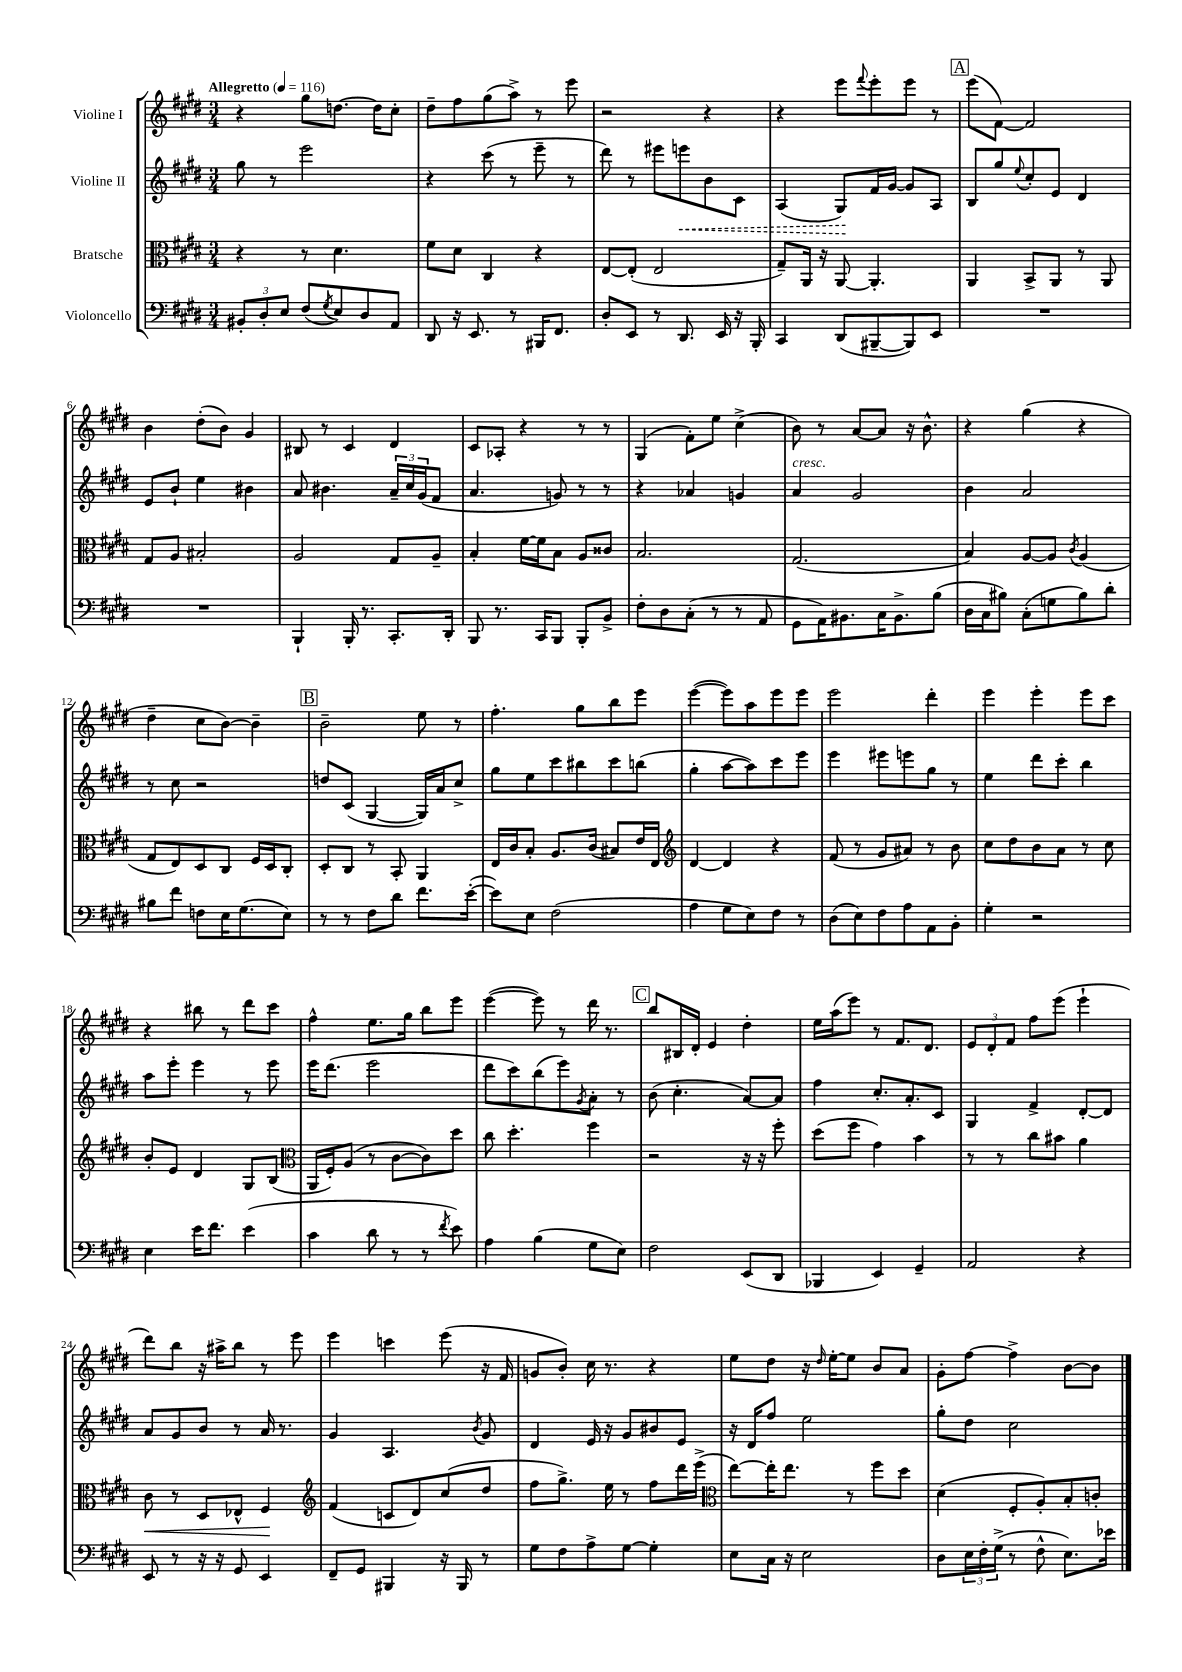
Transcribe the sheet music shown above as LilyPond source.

<<
\new StaffGroup <<
\new Staff = "s0" \with { instrumentName = "Violine I" } {
    \clef treble \key e \major \numericTimeSignature \time 3/4 \tempo "Allegretto" 4 = 116
    r4 gis''8 d''8.~ d''16 cis''8-. |
    dis''8-- fis''8 gis''8( a''8->) r8 e'''8 |
    r2 r4 |
    r4 e'''8 \appoggiatura { fis'''8 } e'''8-. e'''8 r8 |
    \mark \markup { \box "A" } e'''8( fis'8~) fis'2 |
    b'4 dis''8-.( b'8) gis'4 |
    bis8 r8 cis'4 dis'4 |
    cis'8 aes8-. r4 r8 r8 |
    gis4( fis'8-.) e''8 cis''4->( |
    b'8) r8 a'8~ a'8 r16 b'8.-^ |
    r4 gis''4( r4 |
    dis''4-- cis''8 b'8~) b'4-- |
    \mark \markup { \box "B" } b'2-- e''8 r8 |
    fis''4.-. gis''8 b''8 e'''8 |
    e'''4~( e'''8) a''8 e'''8 e'''8 |
    e'''2 dis'''4-. |
    e'''4 e'''4-. e'''8 cis'''8 |
    r4 bis''8 r8 dis'''8 cis'''8 |
    fis''4-^ e''8. gis''16 b''8 e'''8 |
    e'''4~( e'''8) r8 dis'''16 r8. |
    \mark \markup { \box "C" } b''8 bis16 dis'16-. e'4 dis''4-. |
    e''16 a''16( e'''8) r8 fis'8. dis'8. |
    \tuplet 3/2 { e'8 dis'8-. fis'8 } fis''8 e'''8( e'''4-! |
    dis'''8) b''8 r16 ais''16-> b''8 r8 e'''8 |
    e'''4 c'''4 e'''8( r16 fis'16 |
    g'8 b'8-.) cis''16 r8. r4 |
    e''8 dis''8 r16 \grace { dis''16 } e''16~-. e''8 b'8 a'8 |
    gis'8-. fis''8~ fis''4-> b'8~ b'8 \bar "|." |
}
\new Staff = "s1" \with { instrumentName = "Violine II" } {
    \clef treble \key e \major \numericTimeSignature \time 3/4
    gis''8 r8 e'''2 |
    r4 cis'''8( r8 e'''8-- r8 |
    dis'''8) r8 eis'''8 \once \override Hairpin.style = #'dashed-line e'''8\< b'8 cis'8 |
    a4( gis8\!) fis'16 gis'16~ gis'8 a8 |
    \mark \markup { \box "A" } b8 gis''8 \appoggiatura { e''8 } cis''8-. e'8 dis'4 |
    e'8 b'8-! e''4 bis'4 |
    a'8 bis'4. \tuplet 3/2 { a'16-- cis''16 gis'16( } fis'8 |
    a'4. g'8) r8 r8 |
    r4 aes'4 g'4 |
    a'4^\markup { \italic "cresc." } gis'2 |
    b'4 a'2 |
    r8 cis''8 r2 |
    \mark \markup { \box "B" } d''8 cis'8( gis4~ gis16) a'16 cis''8-> |
    gis''8 e''8 cis'''8 bis''8 cis'''8 b''8( |
    gis''4-. a''8~ a''8) cis'''8 e'''8 |
    e'''4 eis'''8 e'''8 gis''8 r8 |
    e''4 dis'''8 cis'''8-. b''4 |
    a''8 e'''8-. e'''4 r8 e'''8 |
    e'''16 dis'''8.( e'''2 |
    dis'''8 cis'''8) b''8( e'''8) \acciaccatura { gis'8 } a'8-. r8 |
    \mark \markup { \box "C" } b'8( cis''4.-. a'8~) a'8 |
    fis''4 cis''8.-. a'8.-. cis'8 |
    gis4 fis'4-> dis'8~-. dis'8 |
    a'8 gis'8 b'8 r8 a'16 r8. |
    gis'4 a4. \acciaccatura { b'8 } gis'8 |
    dis'4 e'16 r16 gis'8 bis'8 e'8 |
    r16 dis'16 fis''8 e''2 |
    gis''8-. dis''8 cis''2 \bar "|." |
}
\new Staff = "s2" \with { instrumentName = "Bratsche" } {
    \clef alto \key e \major \numericTimeSignature \time 3/4
    r4 r8 dis'4. |
    fis'8 dis'8 cis4 r4 |
    e8~ e8-.( e2 |
    gis8--) a,16 r16 a,8~ a,4.-. |
    \mark \markup { \box "A" } a,4 b,8-> a,8 r8 a,8 |
    gis8 a8 bis2-. |
    a2 gis8 a8-- |
    b4-. fis'16~ fis'16 b8 a8 cisis'8 |
    b2. |
    gis2.( |
    b4) a8~ a8 \acciaccatura { cis'8 } a4( |
    gis8 e8) dis8 cis8 fis16 dis16 cis8-. |
    \mark \markup { \box "B" } dis8-. cis8 r8 b,8-. a,4 |
    e16 cis'16 b8-. a8. cis'16( bis8) e'16 e16 |
    \clef treble dis'4~ dis'4 r4 |
    fis'8( r8 gis'8 ais'8) r8 b'8 |
    cis''8 dis''8 b'8 a'8 r8 cis''8 |
    b'8-. e'8 dis'4 gis8 b8( |
    \clef alto a,16 fis16-.) a8( r8 cis'8~ cis'8) dis''8 |
    cis''8 dis''4.-. fis''4 |
    \mark \markup { \box "C" } r2 r16 r16 fis''8-. |
    dis''8( fis''8 gis'4) b'4 |
    r8 r8 cis''8 bis'8 a'4 |
    cis'8\< r8 dis8 ees8-^ fis4\! |
    \clef treble fis'4( c'8 dis'8) cis''8( dis''8 |
    fis''8 gis''8.->) e''16 r8 fis''8 dis'''16 e'''16->( |
    \clef alto e''8~) e''16-. e''8. r8 fis''8 dis''8 |
    dis'4( fis8-. a8-.) b8-. c'8-. \bar "|." |
}
\new Staff = "s3" \with { instrumentName = "Violoncello" } {
    \clef bass \key e \major \numericTimeSignature \time 3/4
    \tuplet 3/2 { bis,8-. dis8-. e8 } fis8( \acciaccatura { gis8 } e8) dis8 a,8 |
    dis,8 r16 e,8. r8 bis,,16 fis,8. |
    dis8-. e,8 r8 dis,8. e,16 r16 b,,16-. |
    cis,4 dis,8( bis,,8~-- bis,,8) e,8 |
    \mark \markup { \box "A" } R2. |
    R2. |
    b,,4-! b,,16-. r8. cis,8.-. dis,16-. |
    b,,8 r8. cis,16 b,,8 b,,8-. b,8-> |
    fis8-. dis8 cis8-.( r8 r8 a,8 |
    gis,8 a,16) bis,8. cis16 bis,8.-> b8( |
    dis16 cis16 bis8) cis8-.( g8 bis8) dis'8-. |
    bis8 fis'8 f8 e16 gis8.( e8) |
    \mark \markup { \box "B" } r8 r8 fis8 dis'8 fis'8. e'16~-.( |
    e'8) e8 fis2( |
    a4 gis8 e8) fis8 r8 |
    dis8( e8) fis8 a8 a,8 b,8-. |
    gis4-. r2 |
    e4 e'16 fis'8. e'4( |
    cis'4 dis'8 r8 r8 \acciaccatura { fis'8 } e'8) |
    a4 b4( gis8 e8) |
    \mark \markup { \box "C" } fis2 e,8( dis,8 |
    bes,,4 e,4) gis,4-- |
    a,2 r4 |
    e,8 r8 r16 r16 gis,8 e,4 |
    fis,8-- gis,8 bis,,4 r16 bis,,16 r8 |
    gis8 fis8 a8-> gis8~ gis4-. |
    e8 cis16 r16 e2 |
    dis8 \tuplet 3/2 { e16 fis16-. gis16->( } r8 fis8-^ e8.) ees'16 \bar "|." |
}
>>
>>
